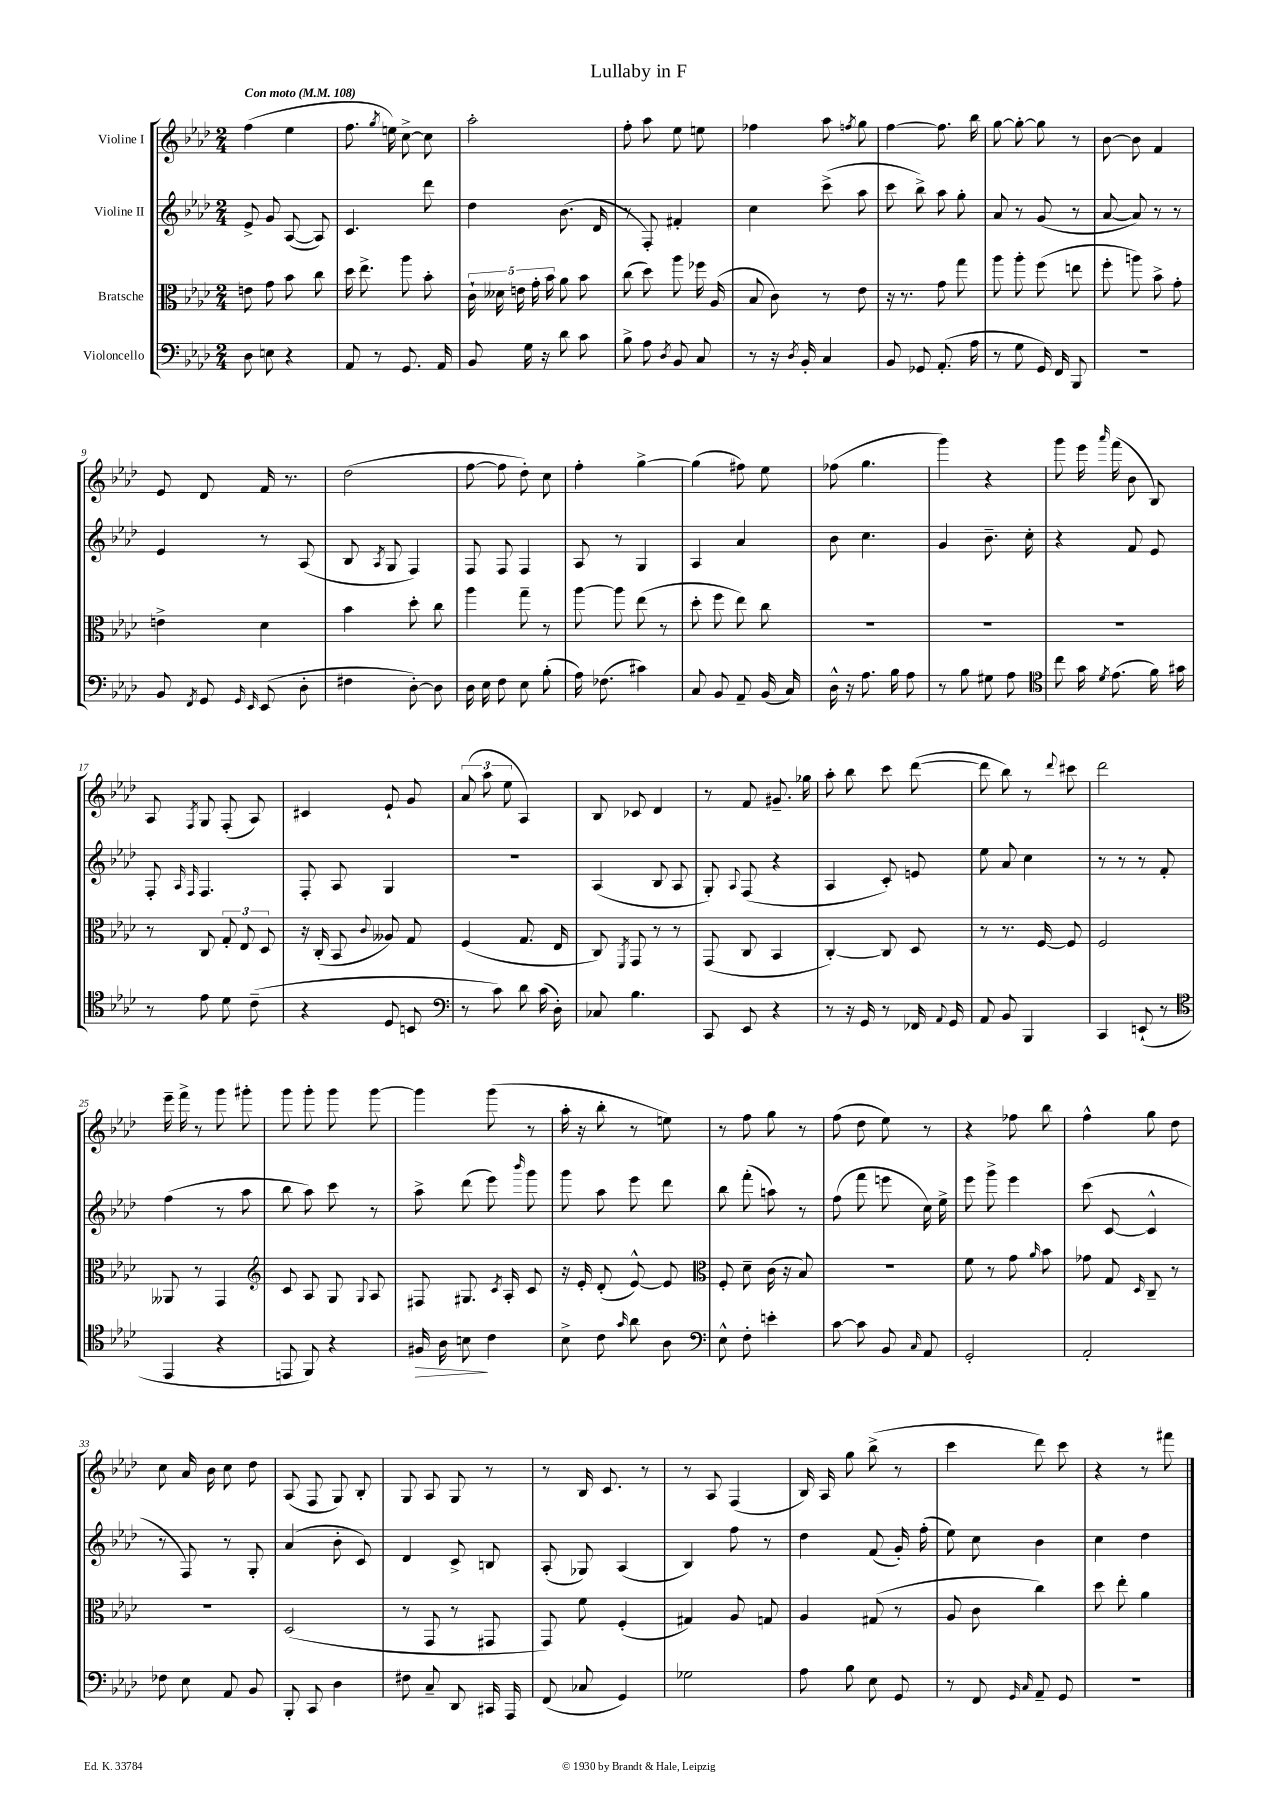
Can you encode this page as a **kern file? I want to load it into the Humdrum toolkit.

**kern	**dynam	**kern	**kern	**kern
*part4	*part4	*part3	*part2	*part1
*staff4	*staff4	*staff3	*staff2	*staff1
*I"Violoncello	*	*I"Bratsche	*I"Violine II	*I"Violine I
*clefF4	*	*clefC3	*clefG2	*clefG2
*k[b-e-a-d-]	*	*k[b-e-a-d-]	*k[b-e-a-d-]	*k[b-e-a-d-]
*M2/4	*	*M2/4	*M2/4	*M2/4
*MM108	*	*MM108	*MM108	*MM108
=1	=1	=1	=1	=1
!	!	!	!	!LO:TX:a:B:t=Con moto
8D-\	.	8en\	8e-^/	(4ff\
8En\	.	8g\	8g/	.
4r	.	8b-\	([8A-/	4ee-\
.	.	8cc\	8A-/])	.
=2	=2	=2	=2	=2
8AA-/	.	16dd-\	4.c/	8.ff\
.	.	8.ee-^\	.	.
8r	.	.	.	.
.	.	.	.	8qgg/
.	.	.	.	16een\)
8.GG/	.	8aa-\	.	[8cc^\
.	.	8b-'\	8ddd-\	8cc\]
16AA-/	.	.	.	.
=3	=3	=3	=3	=3
8BB-/	.	20c`\	4dd-\	2aa-'\
.	.	20d--X\	.	.
.	.	20en\	.	.
16G\	.	.	.	.
.	.	20g'\	.	.
16r	.	.	.	.
.	.	20b-\	.	.
8d-\	.	8a-\	(8.b-\	.
8c\	.	8b-\	.	.
.	.	.	16d-/	.
=4	=4	=4	=4	=4
8B-^\	.	(8cc\	8r	8ff'\
8A-\	.	8dd-\)	8F'/)	8aa-\
8qD-/	.	.	.	.
8BB-/	.	8aa-\	4f#X'/	8ee-\
8C/	.	16ff-X\	.	8een\
.	.	(16A-/	.	.
=5	=5	=5	=5	=5
8r	.	8B-/	4cc\	4ff-X\
16r	.	8c\)	.	.
8qD-/	.	.	.	.
16BB-'/	.	.	.	.
4C/	.	8r	(8ccc^\	8aa-\
.	.	.	.	8qffn/
.	.	8e-\	8aa-\	8gg\
=6	=6	=6	=6	=6
8BB-/	.	16r	8ccc\	[4ff\
.	.	8.r	.	.
8GG-X/	.	.	8bb-^\)	.
(8.AA-'/	.	8g\	8aa-\	8.ff\]
.	.	8gg\	8gg'\	.
16A-\	.	.	.	16bb-\
=7	=7	=7	=7	=7
8r	.	8aa-\	8a-/	[8gg\
8G\	.	8aa-'\	8r	8gg'\_
16GG/)	.	(8ff\	(8g/	8gg\]
16FF/	.	.	.	.
8BBB-/	.	8een\	8r	8r
=8	=8	=8	=8	=8
2r	.	8ff'\	[8a-/	[8b-\
.	.	8aan\)	8a-/])	8b-\]
.	.	8b-^\	8r	4f/
.	.	8g'\	8r	.
!!LO:LB:g=z
=9	=9	=9	=9	=9
8BB-/	.	4en^\	4e-/	8e-/
8qFF/	.	.	.	.
8GG/	.	.	.	8d-/
16qqGG/	.	.	.	.
16qqEE-/	.	.	.	.
(8EE-/	.	4d-\	8r	16f/
.	.	.	.	8.r
8D-'\	.	.	(8A-/	.
=10	=10	=10	=10	=10
4F#X\	.	4b-\	8B-/	(2dd-\
.	.	.	8qA-/	.
.	.	.	8G/	.
[8D-'\)	.	8dd-'\	4F/)	.
8D-\]	.	8cc\	.	.
=11	=11	=11	=11	=11
16D-\	.	4aa-\	8F/	[8ff\
16E-\	.	.	.	.
8F\	.	.	8F/	8ff\]
8E-\	.	8gg~\	4F/	8dd-'\)
(8B-'\	.	8r	.	8cc\
=12	=12	=12	=12	=12
16A-\)	.	[8aa-\	8A-/	4ff'\
(8.F-X\	.	.	.	.
.	.	8aa-\]	8r	.
4c#X\)	.	(8ee-\	4G/	[4gg^\
.	.	8r	.	.
=13	=13	=13	=13	=13
8C/	.	8dd-'\	4A-/	(4gg\]
8BB-/	.	8ff\	.	.
8AA-~/	.	8ee-\)	4a-/	8ff#X\)
(16BB-/	.	8cc\	.	8ee-\
16C/)	.	.	.	.
=14	=14	=14	=14	=14
16D-^^\	.	2r	8b-\	(8ff-X\
16r	.	.	.	.
8.A-\	.	.	4.cc\	4.gg\
16B-\	.	.	.	.
8A-\	.	.	.	.
=15	=15	=15	=15	=15
8r	.	2r	4g/	4ggg\)
8B-\	.	.	.	.
8G#X\	.	.	8.b-~\	4r
8A-\	.	.	.	.
.	.	.	16cc'\	.
=16	=16	=16	=16	=16
*clefC4	*	*	*	*
8cc\	.	2r	4r	8ggg\
16g\	.	.	.	16eee-\
8qd-/	.	.	.	16qqaaa-/
(8.e-\	.	.	.	(16fff\
.	.	.	8f/	8b-\
16f\)	.	.	8e-/	8B-/)
16g#X\	.	.	.	.
!!LO:LB:g=z
=17	=17	=17	=17	=17
8r	.	8r	8F'/	8A-/
.	.	.	16qqA-/	.
.	.	.	16qqF/	8qF/
8e-\	.	8C/	4.F/	8G/
8d-\	.	12G'/	.	(8F'/
.	.	12E-/	.	.
(8c~\	.	.	.	8A-/)
.	.	12D-/	.	.
=18	=18	=18	=18	=18
4r	.	16r	8F'/	4c#X/
.	.	(16C'/	.	.
.	.	8BB-/	8A-/	.
.	.	8qqc/	.	.
8D-/	.	8A--X/)	4G/	8e-`/
8BBn/	.	8G/	.	8g/
=19	=19	=19	=19	=19
*clefF4	*	*	*	*
8r	.	(4F/	2r	(12a-/
.	.	.	.	12aa-\
8c\)	.	.	.	.
.	.	.	.	12ee-\
8d-\	.	8.G/	.	4A-/)
(16c\	.	.	.	.
16D-'\)	.	16E-/	.	.
=20	=20	=20	=20	=20
8C-X/	.	8C/)	(4A-/	8B-/
.	.	8qFF/	.	.
4.B-\	.	8GG/	.	8c-X/
.	.	8r	8B-/	4d-/
.	.	8r	8A-/	.
=21	=21	=21	=21	=21
8CC/	.	(8GG/	8G'/)	8r
.	.	.	8qqA-/	.
8EE-/	.	8C/	(8F/	8f/
4r	.	4BB-/	4r	8.g#X~/
.	.	.	.	16gg-X\
=22	=22	=22	=22	=22
8r	.	[4C'/)	4A-/	8aa-'\
16r	.	.	.	8bb-\
16GG/	.	.	.	.
8r	.	8C/]	8c'/)	8ccc\
16FF-X/	.	8D-/	8en/	([8ddd-\
8qqAA-/	.	.	.	.
16GG/	.	.	.	.
=23	=23	=23	=23	=23
8AA-/	.	8r	8ee-\	8ddd-\]
8BB-/	.	8.r	8a-/	8bb-\)
4BBB-/	.	.	4cc\	8r
.	.	[16F/	.	.
.	.	.	.	8qqddd-/
.	.	8F/]	.	8ccc#X\
=24	=24	=24	=24	=24
4CC/	.	2F/	8r	2ddd-\
.	.	.	8r	.
(8EEn`/	.	.	8r	.
8r	.	.	8f'/	.
!!LO:LB:g=z
=25	=25	=25	=25	=25
*clefC4	*	*	*	*
4EE-/	.	8AA--X/	(4ff\	16eee-~\
.	.	.	.	16fff^\
.	.	8r	.	8r
4r	.	4GG/	8r	8ggg\
.	.	.	8aa-\	8ggg#X'\
=26	=26	=26	=26	=26
*	*	*clefG2	*	*
8EEn/	.	8c/	8bb-\	8ggg\
8FF/)	.	8A-/	8aa-\)	8ggg'\
4r	.	8G/	8ccc\	8ggg\
.	.	8qqG/	.	.
.	.	8A-/	8r	[8ggg\
=27	=27	=27	=27	=27
!	!LO:HP:b	!	!	!
16F#X/	>	8F#X/	8aa-^\	4ggg\]
16A-\	.	.	.	.
8Bn\	.	8.G#X/	(8ddd-\	.
4c\	]	.	8eee-\)	(8ggg\
.	.	8qc/	.	.
.	.	16A-'/	.	.
.	.	.	16qqbbb-/	.
.	.	8c/	8ggg\	8r
=28	=28	=28	=28	=28
8B-^\	.	16r	8ggg\	16aa-'\
.	.	16e-'/	.	16r
8c\	.	(8d-'/	8aa-\	8bb-'\
16qqg/	.	.	.	.
8a-\	.	[8e-^^/)	8eee-\	8r
8A-\	.	8e-/]	8ddd-\	8een\)
=29	=29	=29	=29	=29
*clefF4	*	*clefC3	*	*
8E-^^\	.	8F'/	8bb-\	8r
8F'\	.	8d-~\	(8fff'\	8ff\
4en'\	.	(16c\	8aan\)	8gg\
.	.	16r	.	.
.	.	8B-/)	8r	8r
=30	=30	=30	=30	=30
[8c\	.	2r	(8ff\	(8ff\
8c\]	.	.	8fff\	8dd-\
8BB-/	.	.	8eeen\	8ee-\)
16qqC/	.	.	.	.
8AA-/	.	.	16cc\)	8r
.	.	.	16ee-^\	.
=31	=31	=31	=31	=31
2GG'/	.	8f\	8eee-\	4r
.	.	8r	8ggg^\	.
.	.	8g\	4eee-\	8ff-X\
.	.	16qqa-/	.	.
.	.	8b-\	.	8bb-\
=32	=32	=32	=32	=32
2AA-'/	.	8g-X\	(8ccc\	4ff^^\
.	.	8G/	[8c/	.
.	.	16qqD-/	.	.
.	.	8C~/	4c^^/]	8gg\
.	.	8r	.	8dd-\
!!LO:LB:g=z
=33	=33	=33	=33	=33
8F-X\	.	2r	8r	8cc\
8E-\	.	.	8F/)	16a-/
.	.	.	.	16b-\
8AA-/	.	.	8r	8cc\
8BB-/	.	.	8G'/	8dd-\
=34	=34	=34	=34	=34
8BBB-'/	.	(2D-/	(4a-/	(8A-/
8CC/	.	.	.	8F/
4D-\	.	.	8b-'\	8G/)
.	.	.	8c/)	8B-'/
=35	=35	=35	=35	=35
8F#X\	.	8r	4d-/	8G/
8C~/	.	8GG/	.	8A-/
8DD-/	.	8r	8c^/	8G/
16CC#X/	.	8GG#X/	8Bn/	8r
16AAA-/	.	.	.	.
=36	=36	=36	=36	=36
(8FF/	.	8GG/)	(8A-'/	8r
8C-X/	.	8f\	8G-X/)	16B-/
.	.	.	.	8.c/
4GG/)	.	(4F'/	(4A-/	.
.	.	.	.	8r
=37	=37	=37	=37	=37
2G-X\	.	4G#X/)	4B-/)	8r
.	.	.	.	8A-/
.	.	8A-/	8ff\	(4F/
.	.	8Gn/	8r	.
=38	=38	=38	=38	=38
8A-\	.	4A-/	4dd-\	16B-/)
.	.	.	.	16A-/
8B-\	.	.	.	8gg\
8E-\	.	(8G#X/	(8f/	(8bb-^\
8GG/	.	8r	16g'/)	8r
.	.	.	(16ff'\	.
=39	=39	=39	=39	=39
8r	.	8A-/	8ee-\)	4ccc\
8FF/	.	8c\	8cc\	.
16qqGG/	.	.	.	.
16qqC/	.	.	.	.
8AA-~/	.	4cc\)	4b-\	8ddd-\)
8GG/	.	.	.	8ccc\
=40	=40	=40	=40	=40
2r	.	8dd-\	4cc\	4r
.	.	8ee-'\	.	.
.	.	4a-\	4dd-\	8r
.	.	.	.	8fff#X\
==	==	==	==	==
*-	*-	*-	*-	*-
